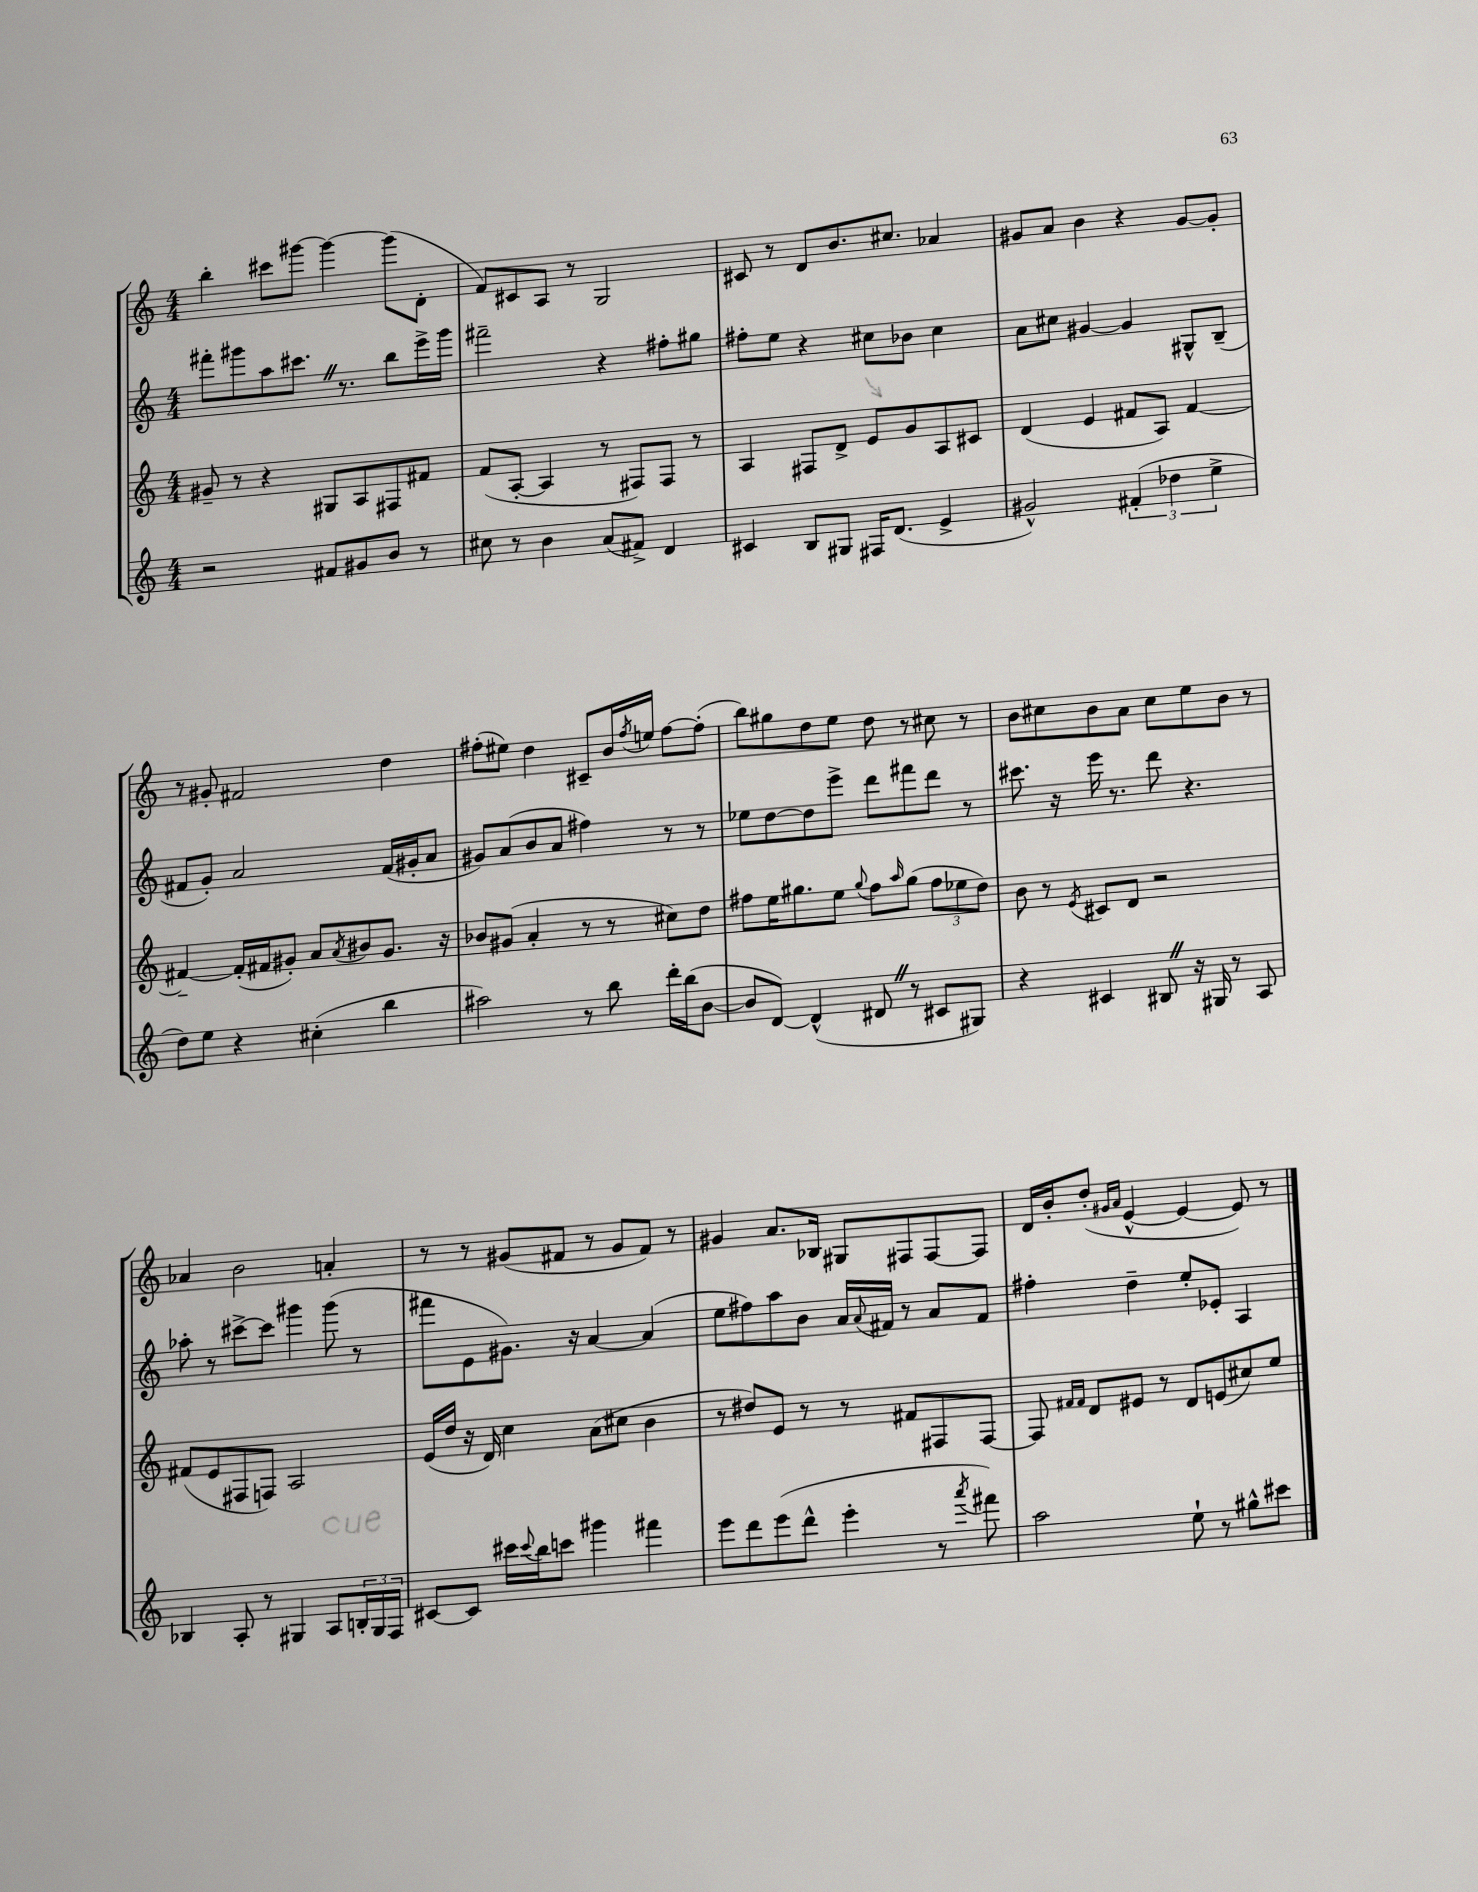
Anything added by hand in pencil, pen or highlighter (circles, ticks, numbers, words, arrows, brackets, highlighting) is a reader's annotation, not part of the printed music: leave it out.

**kern	**kern	**kern	**kern
*part4	*part3	*part2	*part1
*staff4	*staff3	*staff2	*staff1
*clefG2	*clefG2	*clefG2	*clefG2
*k[]	*k[]	*k[]	*k[]
*M4/4	*M4/4	*M4/4	*M4/4
=14	=14	=14	=14
2r	8g#X~/	8fff#X'\L	4bb'\
.	8r	8ggg#X\	.
.	4r	8aa\	8ccc#X\L
.	.	8.ccc#XZ\J	[8ggg#X\J
8f#X/L	8G#X/L	.	4ggg#\_
.	.	8.r	.
8g#X/	8A/	.	.
8b/J	8F#X/	8bb\L	(8ggg#\L]
8r	8f#X/J	16eee^\L	8d'\J
.	.	16ggg#\JJ	.
=15	=15	=15	=15
8cc#X\	(8f/L	2fff#X~\	8f/L)
8r	[8A'/J	.	8c#X/
4b\	4A/]	.	8A/J
.	.	.	8r
(8a/L	8r	4r	2G/
8f#X^/J)	8F#X/L)	.	.
4d/	8F#/J	8ff#X'\L	.
.	8r	8gg#X\J	.
=16	=16	=16	=16
4c#X/	4A/	8ff#X'\L	8c#X/
.	.	8ee\J	8r
8B/L	8F#X/L	4r	8d/L
8G#X/J	8d^/J	.	8.b/
16F#X/KL	8e/L	8cc#X\L	.
(8.d/J	.	.	8.cc#X/J
.	8g/	8b-X\J	.
4e^/	8A/	4cc#\	4a-X/
.	8c#X/J	.	.
=17	=17	=17	=17
2g#X^^/)	(4d/	8a\L	8g#X/L
.	.	8cc#X\J	8a/J
.	4e/	[4g#X/	4b\
(6f#X'/	8f#X/L	4g#/]	4r
.	8A/J)	.	.
6dd-X\	.	.	.
.	[4f#/	8G#X^^/L	[8g#/L
6ee^\	.	.	.
.	.	(8B~/J	8g#'/J]
!!LO:LB:g=z
=18	=18	=18	=18
8dd\L)	4f#X~/_	8f#X/L	8r
8ee\J	.	8g'/J)	8g#X'/
4r	(16f#'/LL]	2a/	2f#X/
.	16f#X/J	.	.
.	8g#X'/J)	.	.
(4cc#X'\	8a/L	.	.
.	8qa/	.	.
.	8b#X/	.	.
4bb\	8.g#/J	(16f#/LL	4dd\
.	.	16g#X'/J	.
.	.	8a/J	.
.	16r	.	.
=19	=19	=19	=19
2aa#X\)	8b-X/L	8g#X/L)	(8ff#X'\L
.	(8g#X/J	(8a/	8ee#X\J)
.	4a'/	8b/	4dd\
.	.	8a/J	.
8r	8r	4ff#X\)	8c#X~/L
8bb\	8r	.	16b/L
.	.	.	8qff#/
.	.	.	16een/JJ
16ddd'\LL	8cc#X\L)	8r	[8ff#\L
(16bb\J	.	.	.
[8b\J	8dd\J	8r	(8ff#'\J]
=20	=20	=20	=20
8b/L]	8ff#X\L	8ee-X\L	8bb\L)
[8d/J)	16ee\K	[8dd\	8gg#X\
.	8.gg#X\	.	.
(4d^^/]	.	8dd\]	8dd\
.	8ee\J	8eee^\J	8ee\J
.	8qqgg#/	.	.
8d#XZ/	8ff#\L	8ddd\L	8dd\
.	16qqaa/	.	.
8r	(8gg#\J	8fff#X\	8r
8c#X/L	12ff#\L	8ddd\J	8cc#X\
.	12ee-X\	.	.
8G#X/J)	.	8r	8r
.	12dd\J)	.	.
=21	=21	=21	=21
4r	8b\	8.ccc#X\	8b\L
.	8r	.	8cc#X\
.	.	16r	.
.	8qe/	.	.
4c#X/	8c#X/L	16eee\	8b\
.	.	8.r	.
.	8d/J	.	8a\J
8B#XZ/	2r	8ddd\	8cc#\L
16r	.	4.r	8ee\
16G#X/	.	.	.
8r	.	.	8b\J
8A/	.	.	8r
!!LO:LB:g=z
=22	=22	=22	=22
4B-X/	(8f#X/L	8aa-X'\	4a-X/
.	8e/	8r	.
8A'/	8F#X/	[8ccc#X^\L	2b\
8r	8Fn/J)	8ccc#\J]	.
4G#X/	2A/	4ggg#X\	.
8A/L	.	(8ggg#\	4an'/
24Bn'/L	.	8r	.
24G#/	.	.	.
24F/JJ	.	.	.
=23	=23	=23	=23
[8c#X/L	(16e/LL	8fff#X\L	8r
.	16dd/JJ	.	.
8c#/J]	16r	8e\	8r
.	16d/)	.	.
16ccc#X\LL	4cc\	8.g#X\J)	(8g#X/L
8qqccc#/	.	.	.
16bb\J	.	.	.
8cccn\J	.	.	8f#X/J
.	.	16r	.
4ggg#X\	(8a\L	[4a/	8r
.	8cc#X\J	.	8g#/L
4fff#X\	4b\	(4a/]	8f#/J)
.	.	.	8r
=24	=24	=24	=24
8eee\L	8r	8ee\L	4g#X/
8ddd\	8dd#X/L)	8ff#X\)	.
(8eee\	8e/J	8aa\	8.a/L
8ddd^^\J	8r	8b\J	.
.	.	.	16B-X/Jk
4eee'\	8r	16a/LL	8G#X/L
.	.	8qqa/	.
.	.	16f#X/JJ	.
.	8f#X/L	8r	8F#X/
8r	8F#X/	8a/L	[8F#/
8qaaa/	.	.	.
8fff#X\)	[8F#/J	8f#/J	8F#/J]
=25	=25	=25	=25
2aa\	8F#/]	4ff#X'\	16d/LL
.	.	.	16b'/J
.	16qqf#X/LL	.	.
.	16qqf#/JJ	.	.
.	8d/L	.	(8dd'/J
.	.	.	16qqg#X/LL
.	.	.	16qqa/JJ
.	8e#X/J	4dd~\	[4e^^/
.	8r	.	.
8ee`\	8d/L	8ee'/L	4e/_
8r	(8en/	8e-X'/J	.
8gg#X^^\L	8cc#X/)	4A/	8e/])
8ccc#X\J	8ee/J	.	8r
==	==	==	==
*-	*-	*-	*-
